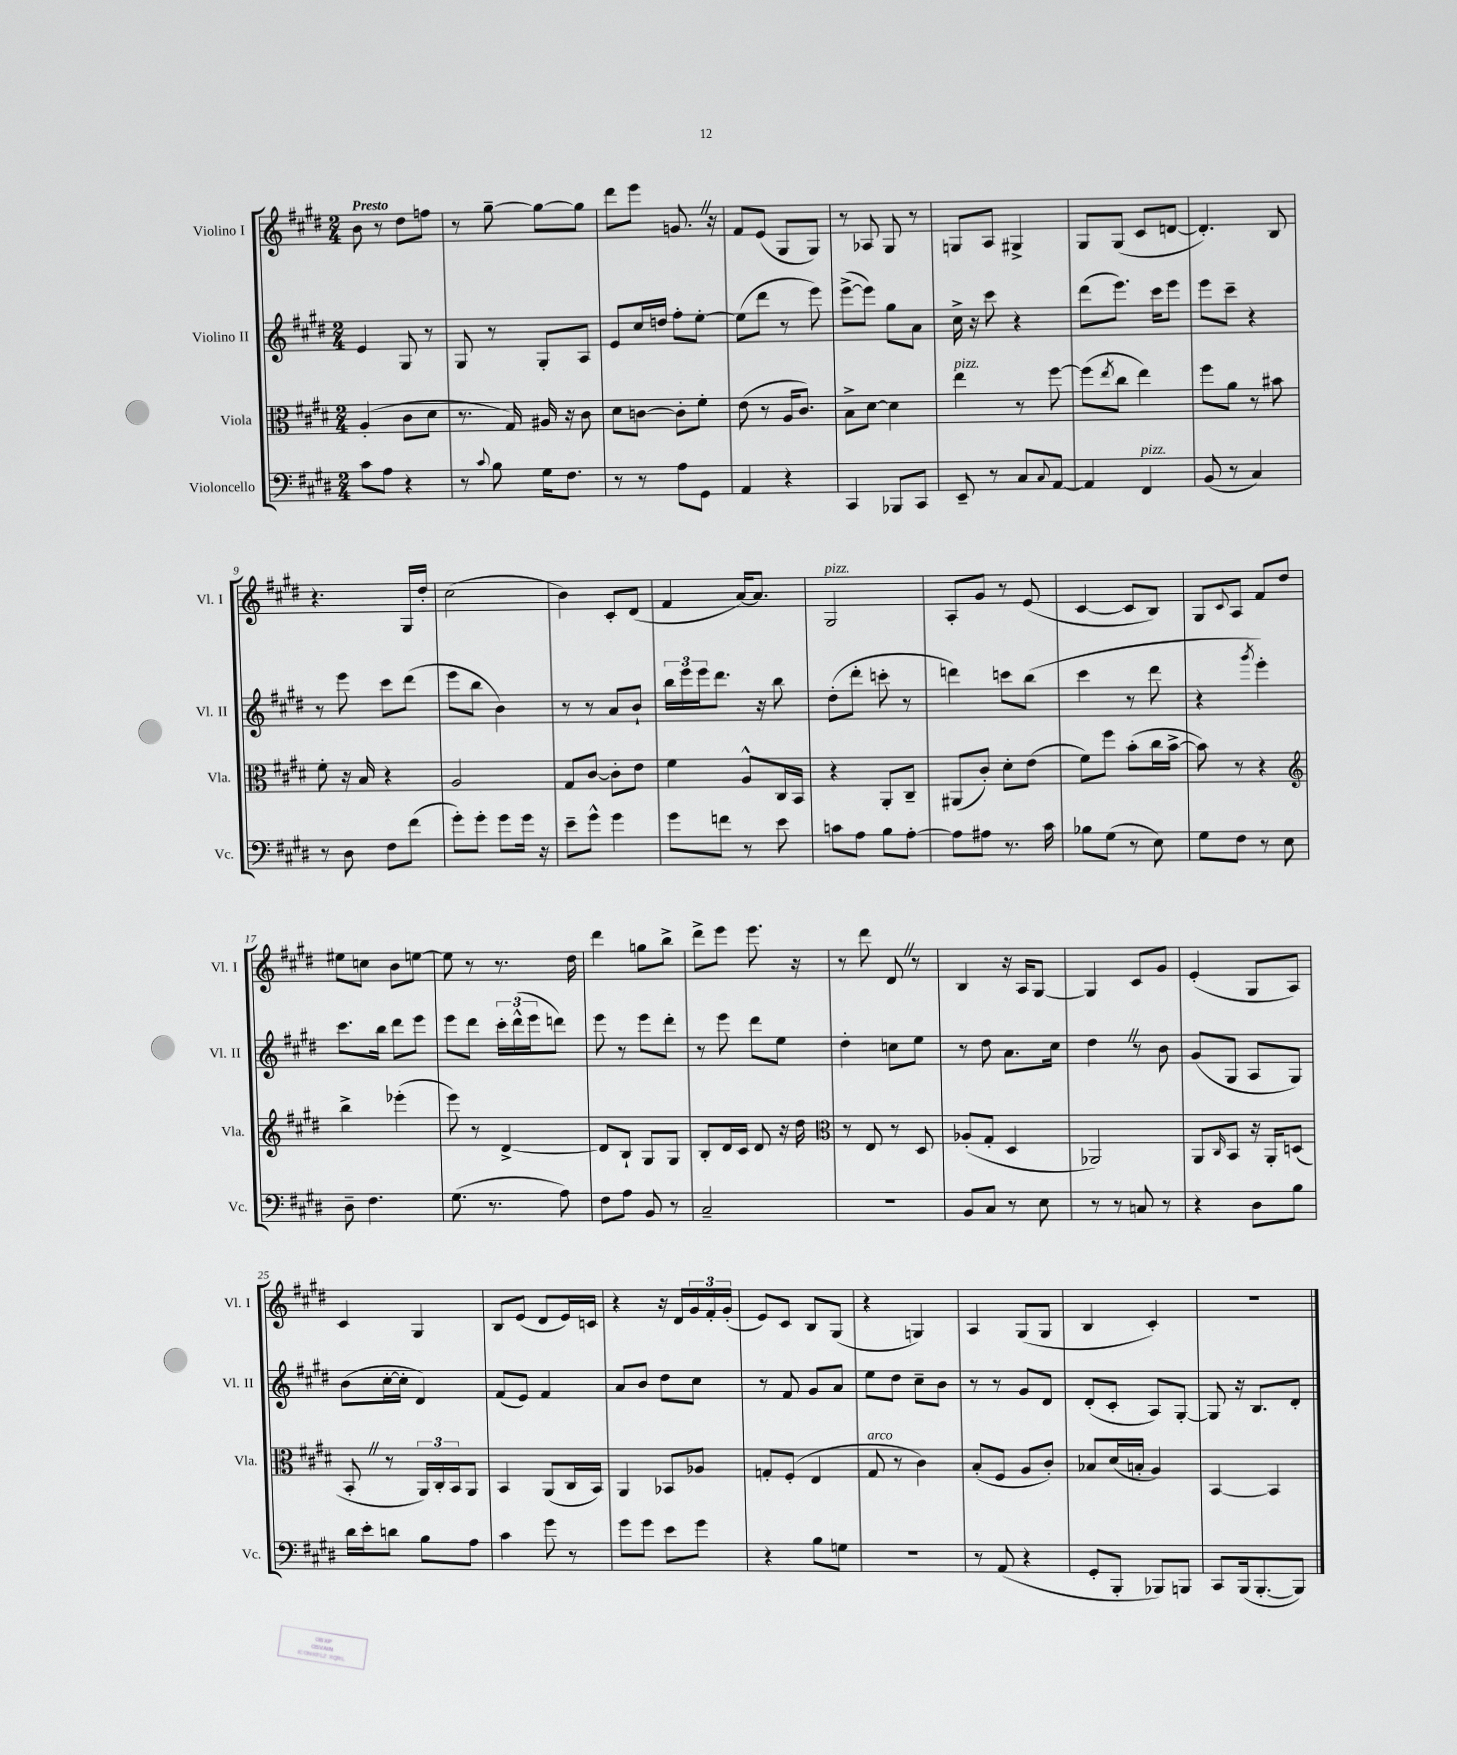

**kern	**kern	**kern	**kern
*staff4	*staff3	*staff2	*staff1
*clefF4	*clefC3	*clefG2	*clefG2
*k[f#c#g#d#]	*k[f#c#g#d#]	*k[f#c#g#d#]	*k[f#c#g#d#]
*M2/4	*M2/4	*M2/4	*M2/4
8c#	(4A'	4e	8b
8A	.	.	8r
4r	8c#	8G#	8dd#
.	8d#	8r	8ff
=	=	=	=
8r	8.r	8G#	8r
8qqc#	.	.	.
8B	.	8r	[8gg#~
.	16G#)	.	.
16G#	16A#	8G#'	8gg#_
8.F#	16r	.	.
.	8c#	8A	8gg#]
=	=	=	=
8r	8d#	8e	8ddd#
8r	[8c	16cc#	8eee
.	.	16dd	.
8A	8c']	8ff#'	8.g
8GG#	8f#'	[8ee'	.
.	.	.	16r
=	=	=	=
4AA	(8e	(8ee]	8f#
.	8r	8ddd#	(8e
4r	16A	8r	8G#
.	8.c#)	.	.
.	.	8eee)	8G#)
=	=	=	=
4CC#	8B^	([8eee^	8r
.	[8d#	8eee])	8A-
8BBB-	4d#]	8gg#	8G#
8CC#	.	8a	8r
=	=	=	=
8EE~	4ee	16cc#^	8G
.	.	16r	.
8r	.	8ccc#	8A
8C#	8r	4r	4G#^
8qqC#	.	.	.
[8AA	[8ff#	.	.
=	=	=	=
4AA]	(8ff#]	(8ddd#	8G#
.	8qee	.	.
.	8cc#	8.eee)	(8G#
4FF#	4ee)	.	8c#
.	.	16ccc#	.
.	.	8eee	[8d
=	=	=	=
(8BB	8ff#	8eee	4.d'])
8r	8a	8ccc#~	.
4C#)	8r	4r	.
.	8b#	.	8B
=	=	=	=
8r	8f#'	8r	4.r
8D#	16r	8eee	.
.	16B	.	.
8F#	4r	8ccc#	.
(8f#	.	(8ddd#	16G#
.	.	.	16dd#'
=	=	=	=
8g#')	2A	8eee	(2cc#
8g#'	.	8bb	.
8g#	.	4b)	.
16g#	.	.	.
16r	.	.	.
=	=	=	=
8e~	8G#	8r	4b)
8g#^^	[8c#	8r	.
4g#	8c#']	8a	8c#'
.	8e	8b`	(8d#
=	=	=	=
8g#	4f#	24bb	4f#
.	.	24eee	.
.	.	24eee	.
8f	.	8.ddd#	.
8r	8A^^	.	[16a)
.	.	16r	8.a]
8e	16C#	8bb	.
.	16BB	.	.
=	=	=	=
8c	4r	(8dd#'	2G#
8A	.	8ddd#'	.
8B	8AA'	8ccc'	.
[8A'	8C#~	8r	.
=	=	=	=
8A]	(8AA#	4ddd)	8A'
8A#	8c#')	.	8g#
8.r	8d#'	8ccc	8r
.	(8e	(8bb	(8e
16c#	.	.	.
=	=	=	=
8B-	8f#)	4ccc#	[4c#
(8G#	8ff#	.	.
8r	(8b'	8r	8c#]
8E)	16cc#	8ddd#	8B)
.	[16b^	.	.
=	=	=	=
8G#	8b])	4r	8G#
.	.	.	8qqc#
8F#	8r	.	8A
.	.	8qggg#	.
8r	4r	4eee')	8f#
8E	.	.	8dd#
=	=	=	=
*	*clefG2	*	*
8D#~	4bb^	8.ccc#	8ee#
4.F#	.	.	8cc
.	.	16bb	.
.	(4eee-'	8ddd#	8b
.	.	8eee	[8ee
=	=	=	=
(8.G#	8eee)	8eee	8ee]
.	8r	8ddd#	8r
8.r	.	.	.
.	[4d#^	24ccc#'	8.r
.	.	(24ddd#^^	.
.	.	24eee	.
8A)	.	8ddd)	.
.	.	.	16dd#
=	=	=	=
8F#	8d#]	8eee	4ddd#
8A	8B`	8r	.
8BB	8G#	8eee	8gg
8r	8G#	8ddd#'	8bb^
=	=	=	=
2C#~	8B'	8r	8ddd#^
.	16d#	8eee	8eee
.	16c#	.	.
.	8d#	8ddd#	8.eee
.	16r	8ee	.
.	16dd#	.	16r
=	=	=	=
*	*clefC3	*	*
2r	8r	4dd#'	8r
.	8E	.	8ddd#
.	8r	8cc	8d#
.	8D#	8ee	8r
=	=	=	=
8BB	(8A-'	8r	4B
8C#	8G#'	8dd#	.
8r	4D#	8.a	16r
.	.	.	16A
8E	.	.	[8G#
.	.	16cc#	.
=	=	=	=
8r	2AA-)	4dd#	4G#]
8r	.	.	.
8C	.	8r	8c#
8r	.	8b	8g#
=	=	=	=
4r	8AA	(8g#	(4e'
.	16qqC#	.	.
.	8BB	8G#	.
8D#	16r	8A	8G#
.	16AA'	.	.
8B	(8D	8G#)	8A)
=	=	=	=
16d#	8BB'	(8b	4c#
16e'	.	.	.
8d	8r	[16cc#'	.
.	.	16cc#']	.
8B	24AA)	4d#)	4G#
.	24C#'	.	.
.	24BB	.	.
8A	8AA	.	.
=	=	=	=
4c#	4BB	(8f#	8B
.	.	8e)	(8e
8g#	(8AA	4f#	8d#
8r	16C#	.	16e)
.	16BB)	.	16c
=	=	=	=
8g#	4AA	8a	4r
8g#	.	8b	.
8e	8BB-	8dd#	16r
.	.	.	16d#
8g#	8A-	8cc#	24g#
.	.	.	24f#'
.	.	.	(24g#'
=	=	=	=
4r	8G'	8r	8e)
.	(8F#'	8f#	8c#
8B	4E	8g#	8B
8G	.	8a	(8G#
=	=	=	=
2r	8G#	8ee	4r
.	8r	8dd#	.
.	4c#)	8cc#~	4G)
.	.	8b	.
=	=	=	=
8r	(8B'	8r	4A
(8AA	8F#	8r	.
4r	8A	8g#	(8G#
.	8c#')	8d#	8G#
=	=	=	=
8GG#'	8B-	(8d#'	4B
8BBB'	(16d#	8c#'	.
.	16B'	.	.
8BBB-)	4A)	8A)	4c#')
8BBB	.	[8G#'	.
=	=	=	=
8CC#	[4BB	8G#]	2r
(16BBB	.	16r	.
[8.BBB'	.	8.B	.
.	4BB]	.	.
8BBB])	.	8d#'	.
==	==	==	==
*-	*-	*-	*-
